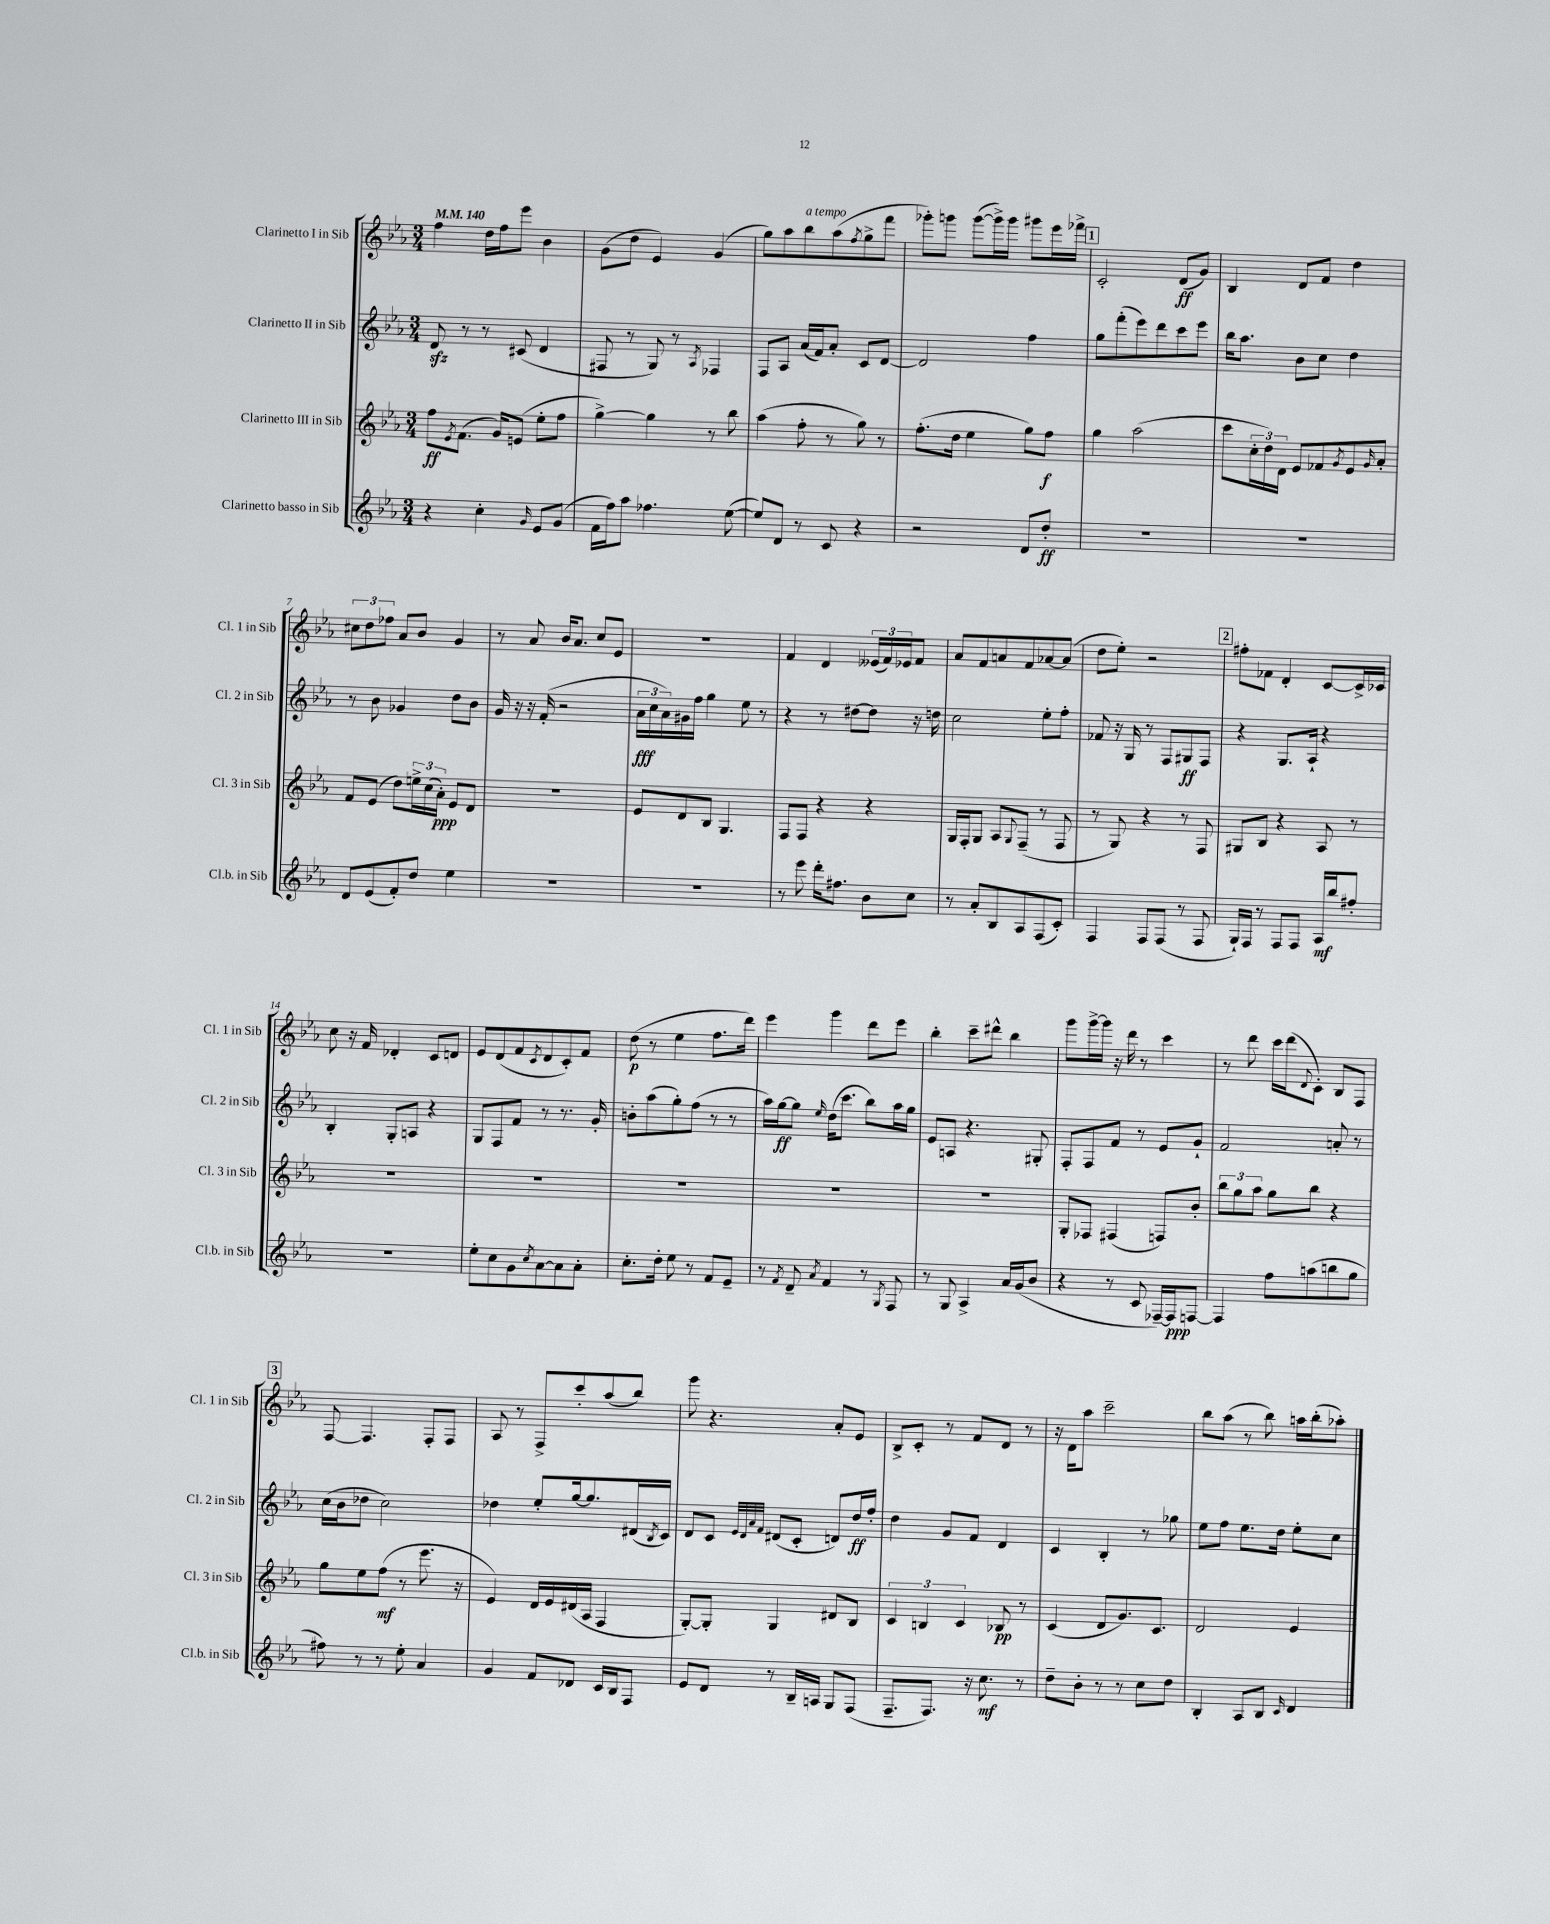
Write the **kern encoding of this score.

**kern	**dynam	**kern	**dynam	**kern	**dynam	**kern	**dynam
*part4	*part4	*part3	*part3	*part2	*part2	*part1	*part1
*staff4	*staff4	*staff3	*staff3	*staff2	*staff2	*staff1	*staff1
*I"Clarinetto basso in Sib	*	*I"Clarinetto III in Sib	*	*I"Clarinetto II in Sib	*	*I"Clarinetto I in Sib	*
*I'Cl.b. in Sib	*	*I'Cl. 3 in Sib	*	*I'Cl. 2 in Sib	*	*I'Cl. 1 in Sib	*
*clefG2	*	*clefG2	*	*clefG2	*	*clefG2	*
*k[b-e-a-]	*	*k[b-e-a-]	*	*k[b-e-a-]	*	*k[b-e-a-]	*
*M3/4	*	*M3/4	*	*M3/4	*	*M3/4	*
*MM140	*	*MM140	*	*MM140	*	*MM140	*
=1	=1	=1	=1	=1	=1	=1	=1
4r	.	8ff\L	ff	8dzz/	.	4ff\	.
.	.	8qe-/	.	.	.	.	.
.	.	(8.f\J	.	8r	.	.	.
4cc'\	.	.	.	8r	.	16dd\LL	.
.	.	16g/KL)	.	.	.	16ff\J	.
.	.	(8en/J	.	(8c#X/	.	8eee-\J	.
16qqg/	.	.	.	.	.	.	.
8e-/L	.	8ee-'\L	.	4d/	.	4b-\	.
(8g/J	.	8ff\J	.	.	.	.	.
=2	=2	=2	=2	=2	=2	=2	=2
16f\LL	.	[4gg^\)	.	8F#X/	.	(8g\L	.
16ff\J)	.	.	.	.	.	.	.
8aa-\J	.	.	.	8r	.	8dd\J	.
4.ff-X\	.	4gg\]	.	8G/)	.	4e-/)	.
.	.	.	.	8r	.	.	.
.	.	.	.	8qA-/	.	.	.
.	.	8r	.	4F-X/	.	(4g/	.
([8ee-\	.	8bb-\	.	.	.	.	.
=3	=3	=3	=3	=3	=3	=3	=3
8ee-/L])	.	(4aa-\	.	8F/L	.	8gg\L)	.
8d/J	.	.	.	8A-/J	.	8aa-\	.
!	!	!	!	!	!	!LO:TX:a:i:t=a tempo	!
8r	.	8ff'\	.	(16a-/LL	.	8bb-\	.
.	.	.	.	16f/J)	.	.	.
8c/	.	8r	.	8a-'/J	.	(8aa-\	.
.	.	.	.	.	.	8qff/	.
4r	.	8gg\)	.	8c/L	.	8gg^\	.
.	.	8r	.	[8d/J	.	8fff\J	.
=4	=4	=4	=4	=4	=4	=4	=4
2r	.	(8.ff'\L	.	2d/]	.	8ggg-X'\L)	.
.	.	.	.	.	.	8gggn\J	.
.	.	16dd\Jk	.	.	.	.	.
.	.	4ee-\	.	.	.	([8ggg\L	.
.	.	.	.	.	.	16ggg^\L])	.
.	.	.	.	.	.	16ggg\JJ	.
8d/L	.	8gg\L)	.	4ff\	.	8ggg#X\L	.
8dd'/J	ff	8ff\J	f	.	.	16eee-\L	.
.	.	.	.	.	.	16fff-X^\JJ	.
!!LO:REH:place=s1:t=1
=5	=5	=5	=5	=5	=5	=5	=5
2.r	.	4gg\	.	8gg\L	.	2c'/	.
.	.	.	.	(8fff'\	.	.	.
.	.	(2aa-\	.	8eee-\)	.	.	.
.	.	.	.	8ddd\	.	.	.
.	.	.	.	8ccc\	.	(8d/L	ff
.	.	.	.	8eee-\J	.	8g/J)	.
=6	=6	=6	=6	=6	=6	=6	=6
2.r	.	8ccc\L	.	16bb-\KL	.	4B-/	.
.	.	.	.	8.aa-\J	.	.	.
.	.	24cc'\L	.	.	.	.	.
.	.	24dd\)	.	.	.	.	.
.	.	24d\JJ	.	.	.	.	.
.	.	8e-/L	.	8b-\L	.	8d/L	.
.	.	8f-X/	.	8cc\J	.	8f/J	.
.	.	8qg/	.	.	.	.	.
.	.	8e-/	.	4dd\	.	4dd\	.
.	.	16qqg/	.	.	.	.	.
.	.	8a-'/J	.	.	.	.	.
!!LO:LB:g=z
=7	=7	=7	=7	=7	=7	=7	=7
8d/L	.	8f/L	.	8r	.	12cc#X\L	.
.	.	.	.	.	.	12dd\	.
(8e-/	.	(8e-/J	.	8b-\	.	.	.
.	.	.	.	.	.	12ff-X\J	.
8f'/)	.	8dd\L)	.	4g-X/	.	8a-/L	.
8dd/J	.	24een^\L	.	.	.	8b-/J	.
.	.	(24cc\	.	.	.	.	.
.	.	24a-'\JJ)	ppp	.	.	.	.
4ee-\	.	8e-/L	.	8dd\L	.	4g/	.
.	.	8d/J	.	8b-\J	.	.	.
=8	=8	=8	=8	=8	=8	=8	=8
2.r	.	2.r	.	16g/	.	8r	.
.	.	.	.	16r	.	.	.
.	.	.	.	16r	.	8a-/	.
.	.	.	.	(16f'/	.	.	.
.	.	.	.	2r	.	16b-/KL	.
.	.	.	.	.	.	8.a-/J	.
.	.	.	.	.	.	8cc/L	.
.	.	.	.	.	.	8e-/J	.
=9	=9	=9	=9	=9	=9	=9	=9
2.r	.	8e-/L	.	24a-\LL	fff	2.r	.
.	.	.	.	24cc\	.	.	.
.	.	.	.	24a-\)	.	.	.
.	.	8d/	.	16g#X\	.	.	.
.	.	.	.	16ff\JJ	.	.	.
.	.	8B-/J	.	4gg\	.	.	.
.	.	4.G/	.	.	.	.	.
.	.	.	.	8ee-\	.	.	.
.	.	.	.	8r	.	.	.
=10	=10	=10	=10	=10	=10	=10	=10
8r	.	8F/L	.	4r	.	4f/	.
8eee-\	.	8F/J	.	.	.	.	.
16ddd'\KL	.	4r	.	8r	.	4d/	.
8.ff#X\J	.	.	.	.	.	.	.
.	.	.	.	[8dd#X\L	.	.	.
8b-\L	.	4r	.	8dd#\J]	.	(24e--X/LL	.
.	.	.	.	.	.	24f/)	.
.	.	.	.	.	.	24e-X/J	.
8cc\J	.	.	.	16r	.	8f/J	.
.	.	.	.	16ddn\	.	.	.
=11	=11	=11	=11	=11	=11	=11	=11
8r	.	16G/LL	.	2cc\	.	8a-/L	.
.	.	16F'/J	.	.	.	.	.
8a-'/L	.	8G/J	.	.	.	8f/	.
8B-/	.	8A-/L	.	.	.	8an/	.
.	.	8qqG/	.	.	.	.	.
8A-/	.	(8F~/J	.	.	.	8f/	.
(8F/	.	8r	.	8ee-'\L	.	[8a-X/	.
8c'/J)	.	8F/	.	8ff'\J	.	(8a-/J]	.
=12	=12	=12	=12	=12	=12	=12	=12
4F/	.	8r	.	8f-X/	.	8dd\L	.
.	.	8G/)	.	16r	.	8ee-'\J)	.
.	.	.	.	16G/	.	.	.
8F/L	.	4r	.	8r	.	2r	.
(8F/J	.	.	.	8F/L	.	.	.
8r	.	8r	.	8G#X/	ff	.	.
8F/	.	8F/	.	8F/J	.	.	.
!!LO:REH:place=s1:t=2
=13	=13	=13	=13	=13	=13	=13	=13
16G`/LL)	.	8G#X/L	.	4r	.	8ff#X'\L	.
16F/JJ	.	.	.	.	.	.	.
8r	.	8B-/J	.	.	.	8f-X\J	.
8F/L	.	4r	.	8.G/L	.	4d'/	.
8F/J	.	.	.	.	.	.	.
.	.	.	.	16A-`/Jk	.	.	.
16A-/LL	mf	8A-/	.	4r	.	[8c/L	.
16bb-/J	.	.	.	.	.	.	.
8ff#X'/J	.	8r	.	.	.	16c^/L]	.
.	.	.	.	.	.	16c-X/JJ	.
!!LO:LB:g=z
=14	=14	=14	=14	=14	=14	=14	=14
2.r	.	2.r	.	4B-'/	.	8cc\	.
.	.	.	.	.	.	16r	.
.	.	.	.	.	.	16f/	.
.	.	.	.	8G'/L	.	4d-X'/	.
.	.	.	.	8An/J	.	.	.
.	.	.	.	4r	.	8c/L	.
.	.	.	.	.	.	8dn/J	.
=15	=15	=15	=15	=15	=15	=15	=15
8ee-'\L	.	2.r	.	8G/L	.	8e-/L	.
8cc\	.	.	.	8F/	.	(8d/	.
8g\	.	.	.	8f/J	.	8f/	.
8qcc/	.	.	.	.	.	8qc/	.
[8a-\	.	.	.	8r	.	8d/	.
8a-\]	.	.	.	8.r	.	8c'/)	.
8a-'\J	.	.	.	.	.	8f/J	.
.	.	.	.	16g'/	.	.	.
=16	=16	=16	=16	=16	=16	=16	=16
8.cc'\L	.	2.r	.	8bn'\L	.	(8dd\	p
.	.	.	.	(8aa-\	.	8r	.
16dd'\Jk	.	.	.	.	.	.	.
8ee-\	.	.	.	8gg'\)	.	4ee-\	.
8r	.	.	.	(8ff\J	.	.	.
8f/L	.	.	.	8r	.	8.ff\L	.
8e-~/J	.	.	.	8r	.	.	.
.	.	.	.	.	.	16ddd\Jk)	.
=17	=17	=17	=17	=17	=17	=17	=17
8r	.	2.r	.	16aa-\LL)	.	4eee-\	.
.	.	.	.	[16gg\J	ff	.	.
8qf/	.	.	.	.	.	.	.
8d~/	.	.	.	8gg\J]	.	.	.
8qa-/	.	.	.	16qqee-/	.	.	.
4f/	.	.	.	(16dd\KL	.	4ggg\	.
.	.	.	.	8.ccc\J	.	.	.
8r	.	.	.	8bb-\L)	.	8ddd\L	.
8qG/	.	.	.	.	.	.	.
8F/	.	.	.	16aa-\L	.	8eee-\J	.
.	.	.	.	16gg\JJ	.	.	.
=18	=18	=18	=18	=18	=18	=18	=18
8r	.	2.r	.	8e-/L	.	4bb-'\	.
8G/	.	.	.	8An/J	.	.	.
4A-^/	.	.	.	4.r	.	8ccc~\L	.
.	.	.	.	.	.	8ddd#X^^\J	.
16a-/LL	.	.	.	.	.	4bb-\	.
(16g/J	.	.	.	.	.	.	.
8b-/J	.	.	.	8G#X'/	.	.	.
=19	=19	=19	=19	=19	=19	=19	=19
4r	.	8G'/L	.	8F'/L	.	8ggg\L	.
.	.	8F-X/J	.	8F/	.	[16ggg^\L	.
.	.	.	.	.	.	16ggg\JJ]	.
8r	.	(4F#X/	.	8f/J	.	16r	.
.	.	.	.	.	.	16ddd\	.
8c/	.	.	.	8r	.	8r	.
[16F-X~/LL)	.	8Fn/L)	.	8e-/L	.	4ccc\	.
16F-/J]	ppp	.	.	.	.	.	.
[8Fn/J	.	8b-'/J	.	8g`/J	.	.	.
=20	=20	=20	=20	=20	=20	=20	=20
4F/]	.	12bb-\L	.	2f/	.	8r	.
.	.	12gg\	.	.	.	.	.
.	.	.	.	.	.	8ddd\	.
.	.	12aa-\J	.	.	.	.	.
8ff\L	.	8gg\L	.	.	.	16ccc\LL	.
.	.	.	.	.	.	(16ddd\J	.
.	.	.	.	.	.	8qqd/	.
(8aan\	.	8bb-\J	.	.	.	8c'\J)	.
8bbn\	.	4r	.	8an'/	.	8B-/L	.
8gg\J	.	.	.	8r	.	8F/J	.
!!LO:LB:g=z
!!LO:REH:place=s1:t=3
=21	=21	=21	=21	=21	=21	=21	=21
8ff#X\)	.	8gg\L	.	(16cc\LL	.	[8F/	.
.	.	.	.	16b-\J	.	.	.
8r	.	8ee-\	.	8dd-X\J	.	4.F/]	.
8r	.	(8ff\J	mf	2cc\)	.	.	.
8ee-'\	.	8r	.	.	.	.	.
4a-/	.	8.eee-\	.	.	.	8F'/L	.
.	.	.	.	.	.	8F/J	.
.	.	16r	.	.	.	.	.
=22	=22	=22	=22	=22	=22	=22	=22
4g/	.	4e-/)	.	4dd-X\	.	8A-/	.
.	.	.	.	.	.	8r	.
8f/L	.	16d/LL	.	8ee-'/L	.	8F^/L	.
.	.	16e-/	.	.	.	.	.
8d-X/J	.	(16d#X/	.	[16gg/k	.	8ccc'/	.
.	.	16A-/JJ	.	8.gg/]	.	.	.
16c/LL	.	4F/	.	.	.	(8aa-/	.
16B-/J	.	.	.	.	.	.	.
8F/J	.	.	.	(16d#X/L	.	8bb-/J)	.
.	.	.	.	8qB-/	.	.	.
.	.	.	.	16c/JJ)	.	.	.
=23	=23	=23	=23	=23	=23	=23	=23
8e-/L	.	[8G'/L)	.	8d/L	.	8ggg\	.
8d/J	.	8G'/J]	.	8c/J	.	4.r	.
.	.	.	.	32qqe-/LLL	.	.	.
.	.	.	.	32qqd/	.	.	.
.	.	.	.	32qqa-/	.	.	.
.	.	.	.	32qqf/JJJ	.	.	.
8r	.	4G/	.	(8d#X/L	.	.	.
16B-~/LL	.	.	.	8c'/J	.	.	.
16An/JJ	.	.	.	.	.	.	.
8G/L	.	8d#X/L	.	8dn/L)	.	8a-'/L	.
(8F/J	.	8B-/J	.	16dd/L	ff	8e-/J	.
.	.	.	.	16ff'/JJ	.	.	.
=24	=24	=24	=24	=24	=24	=24	=24
8.F~/L	.	6c/	.	4dd\	.	8B-^/L	.
.	.	.	.	.	.	8c'/J	.
.	.	6Bn/	.	.	.	.	.
8.F/J)	.	.	.	.	.	.	.
.	.	.	.	8g/L	.	8r	.
.	.	6c/	.	.	.	.	.
16r	.	.	.	8f/J	.	8f/L	.
8.cc\	mf	.	.	.	.	.	.
.	.	8B-X/	pp	4d/	.	8d/J	.
8r	.	8r	.	.	.	8r	.
=25	=25	=25	=25	=25	=25	=25	=25
8dd~\L	.	(4c/	.	4c/	.	16r	.
.	.	.	.	.	.	16d\KL	.
8b-'\J	.	.	.	.	.	8aa-\J	.
8r	.	8d/L	.	4B-'/	.	2ccc~\	.
8r	.	8.g/)	.	.	.	.	.
8cc\L	.	.	.	8r	.	.	.
.	.	8.c/J	.	.	.	.	.
8dd\J	.	.	.	8gg-X\	.	.	.
=26	=26	=26	=26	=26	=26	=26	=26
4B-'/	.	2d/	.	8ee-\L	.	8bb-\L	.
.	.	.	.	8ff\J	.	(8aa-\J	.
8A-/L	.	.	.	8.ee-\L	.	8r	.
8B-/J	.	.	.	.	.	8bb-\)	.
.	.	.	.	16dd\Jk	.	.	.
16qqc/	.	.	.	.	.	.	.
4d/	.	4e-/	.	8ee-'\L	.	16aan\LL	.
.	.	.	.	.	.	(16bb-'\J	.
.	.	.	.	8cc\J	.	8aa-X'\J)	.
==	==	==	==	==	==	==	==
*-	*-	*-	*-	*-	*-	*-	*-
